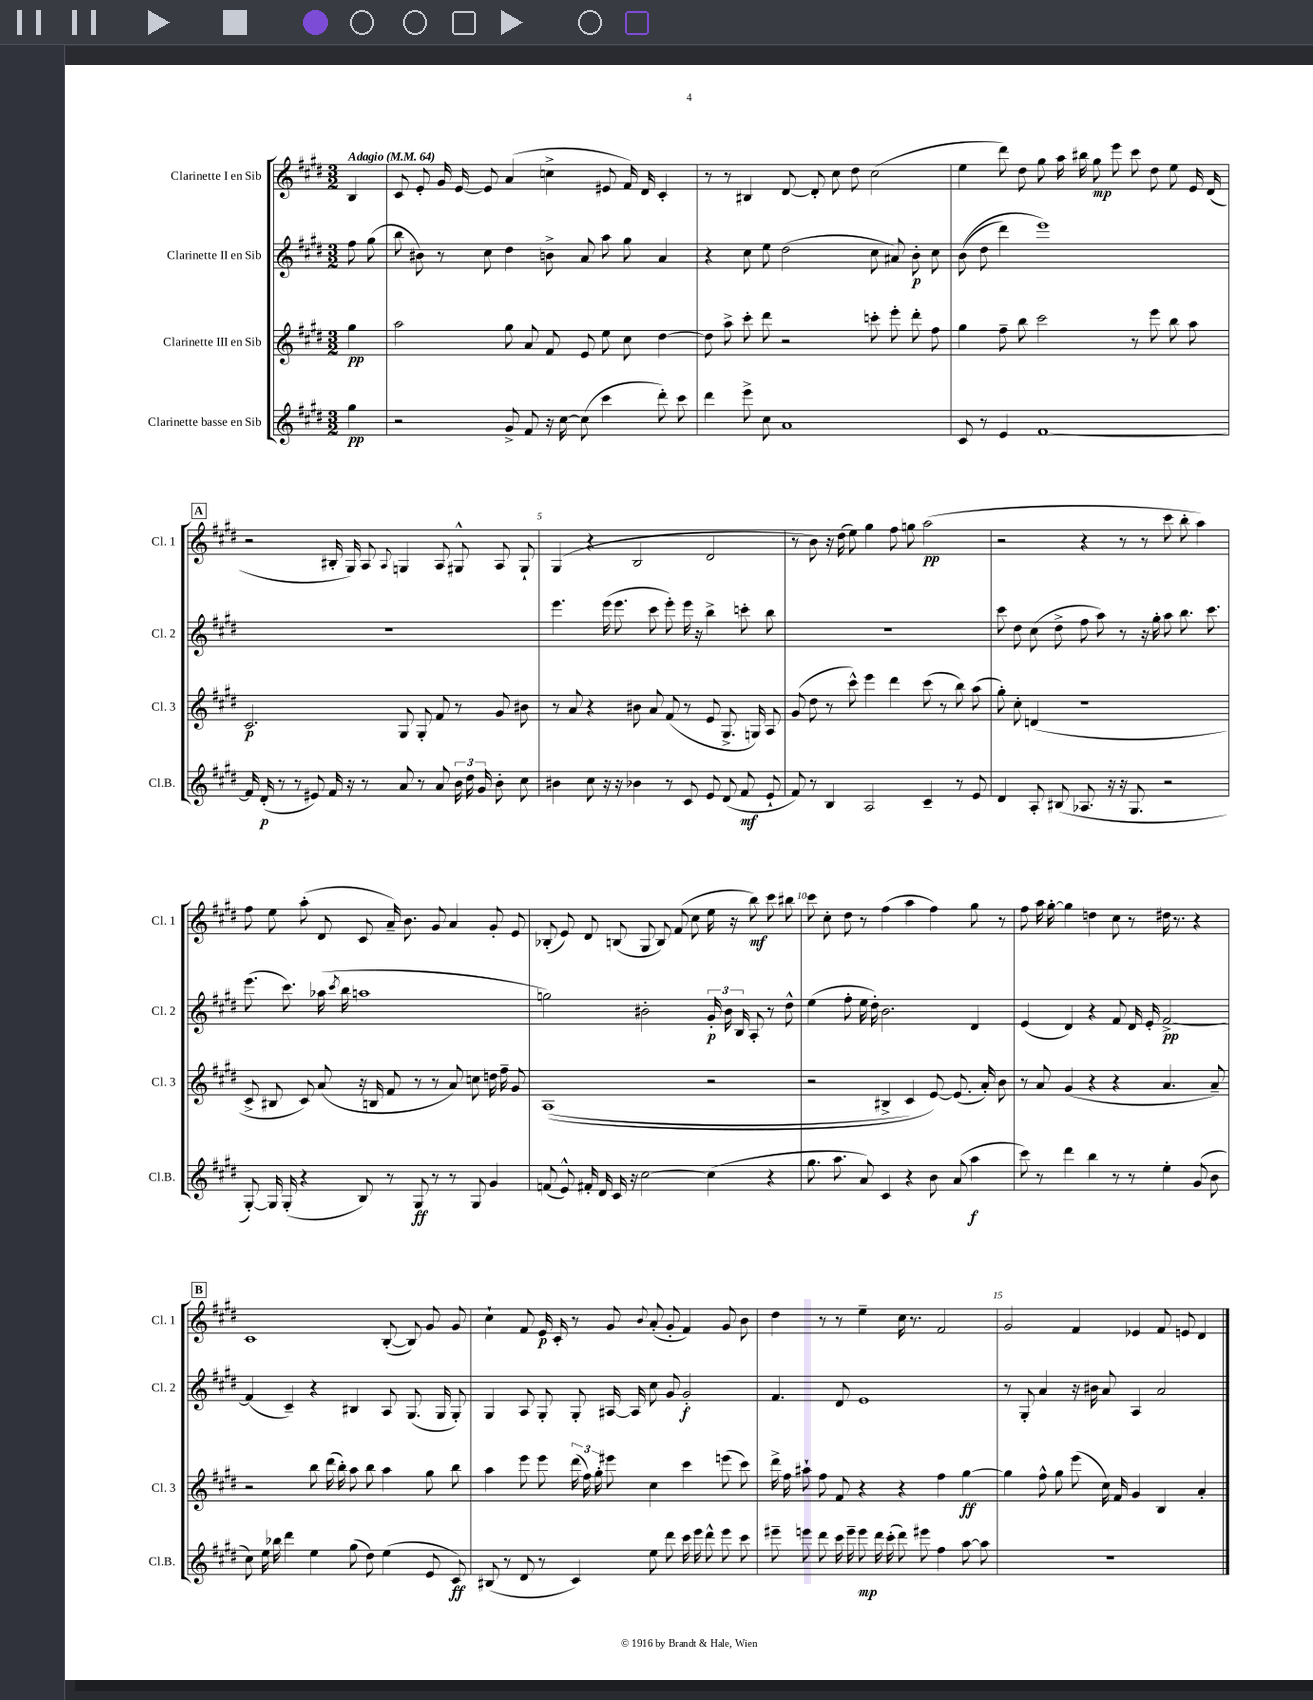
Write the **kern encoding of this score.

**kern	**dynam	**kern	**dynam	**kern	**dynam	**kern	**dynam
*part4	*part4	*part3	*part3	*part2	*part2	*part1	*part1
*staff4	*staff4	*staff3	*staff3	*staff2	*staff2	*staff1	*staff1
*I"Clarinette basse en Sib	*	*I"Clarinette III en Sib	*	*I"Clarinette II en Sib	*	*I"Clarinette I en Sib	*
*I'Cl.B.	*	*I'Cl. 3	*	*I'Cl. 2	*	*I'Cl. 1	*
*clefG2	*	*clefG2	*	*clefG2	*	*clefG2	*
*k[f#c#g#d#]	*	*k[f#c#g#d#]	*	*k[f#c#g#d#]	*	*k[f#c#g#d#]	*
*M3/2	*	*M3/2	*	*M3/2	*	*M3/2	*
*MM64	*	*MM64	*	*MM64	*	*MM64	*
=	=	=	=	=	=	=	=
!	!	!	!	!	!	!LO:TX:a:B:t=Adagio	!
4gg#\	pp	4gg#\	pp	8ff#\	.	4B/	.
.	.	.	.	(8gg#\	.	.	.
=1	=1	=1	=1	=1	=1	=1	=1
2r	.	2aa\	.	8bb\	.	8c#/	.
.	.	.	.	8b#X\)	.	8e'/	.
.	.	.	.	8r	.	16g#/	.
.	.	.	.	.	.	[16e/	.
.	.	.	.	8cc#\	.	8e/]	.
8g#^/	.	8gg#\	.	4dd#\	.	(4a/	.
8f#/	.	8a/	.	.	.	.	.
16r	.	8f#/	.	8bn^\	.	4ccn^\	.
[16cc#\	.	.	.	.	.	.	.
(8cc#\]	.	8e/	.	8a/	.	.	.
4ccc#\	.	8ee\	.	8aa\	.	8e#X/	.
.	.	8cc#\	.	8gg#\	.	16f#/)	.
.	.	.	.	.	.	16d#/	.
8ddd#'\)	.	[4dd#\	.	4a/	.	4c#'/	.
8ccc#\	.	.	.	.	.	.	.
=2	=2	=2	=2	=2	=2	=2	=2
4ddd#\	.	8dd#\]	.	4r	.	8r	.
.	.	8aa^\	.	.	.	8r	.
8eee^\	.	8ccc#'\	.	8cc#\	.	4B#X/	.
8cc#\	.	8ddd#\	.	8ee\	.	.	.
1a	.	2r	.	(2dd#\	.	[8d#/	.
.	.	.	.	.	.	8d#'/]	.
.	.	.	.	.	.	8cc#\	.
.	.	.	.	.	.	8dd#\	.
.	.	8cccn'\	.	8cc#\	.	(2cc#\	.
.	.	8eee'\	.	8a#X/)	.	.	.
.	.	8ddd#'\	.	8b'\	p	.	.
.	.	8ff#\	.	8cc#\	.	.	.
=3	=3	=3	=3	=3	=3	=3	=3
8c#/	.	4gg#\	.	((8b\	.	4ee\	.
8r	.	.	.	8dd#\	.	.	.
4e/	.	8ff#~\	.	4ddd#\)	.	8ddd#\)	.
.	.	8bb\	.	.	.	8dd#\	.
[1f#	.	2ccc#\	.	1eee)	.	8gg#\	.
.	.	.	.	.	.	16aa\	.
.	.	.	.	.	.	16bb#X\	.
.	.	.	.	.	.	8gg#\	mp
.	.	.	.	.	.	8eee\	.
.	.	8r	.	.	.	8ccc#\	.
.	.	8eee\	.	.	.	8dd#\	.
.	.	8bb\	.	.	.	8ee\	.
.	.	8aa\	.	.	.	16e/	.
.	.	.	.	.	.	(16d#/	.
!!LO:LB:g=z
!!LO:REH:place=s1:t=A
=4	=4	=4	=4	=4	=4	=4	=4
16f#/]	.	2.c#/	p	1.r	.	2r	.
(16d#'/	p	.	.	.	.	.	.
8r	.	.	.	.	.	.	.
8r	.	.	.	.	.	.	.
8e#X/)	.	.	.	.	.	.	.
16f#/	.	.	.	.	.	16B#X'/	.
16r	.	.	.	.	.	16G#/)	.
8r	.	.	.	.	.	8A/	.
.	.	.	.	.	.	8qqA/	.
8a/	.	8G#/	.	.	.	4Gn/	.
8r	.	8G#'/	.	.	.	.	.
8a/	.	8f#/	.	.	.	8A/	.
24b\	.	8r	.	.	.	8G#X^^/	.
24dd#\	.	.	.	.	.	.	.
24g#/	.	.	.	.	.	.	.
8b'\	.	8g#/	.	.	.	8A/	.
8cc#\	.	8b#X\	.	.	.	8G#`/	.
=5	=5	=5	=5	=5	=5	=5	=5
4b#X\	.	8r	.	4.eee\	.	(4G#/	.
.	.	8a/	.	.	.	.	.
8cc#\	.	4r	.	.	.	4r	.
16r	.	.	.	(16eee\	.	.	.
16r	.	.	.	8.eee\	.	.	.
4b-X\	.	8b#X\	.	.	.	2B/	.
.	.	8a/	.	8ccc#\	.	.	.
8r	.	(8f#/	.	8eee'\)	.	.	.
8c#/	.	8r	.	16eee\	.	.	.
.	.	.	.	16r	.	.	.
8e/	.	8e/	.	4bb^\	.	2d#/	.
(8d#/	.	8.G#^/	.	.	.	.	.
8f#/	mf	.	.	8cccn'\	.	.	.
.	.	16Gn/)	.	.	.	.	.
8e`/	.	8A/	.	8bb\	.	.	.
=6	=6	=6	=6	=6	=6	=6	=6
8f#/)	.	(8g#/	.	1.r	.	8r	.
8r	.	8dd#\	.	.	.	8b\)	.
4B/	.	8r	.	.	.	16r	.
.	.	.	.	.	.	(16dd#\	.
.	.	8ccc#^^\)	.	.	.	8ee\)	.
2A/	.	4eee\	.	.	.	4gg#\	.
.	.	4ddd#\	.	.	.	8ff#\	.
.	.	.	.	.	.	8ggn\	.
4c#~/	.	(8ccc#\	.	.	.	(2aa\	pp
.	.	8r	.	.	.	.	.
8r	.	8bb\)	.	.	.	.	.
8e/	.	(8aa\	.	.	.	.	.
=7	=7	=7	=7	=7	=7	=7	=7
4d#/	.	8gg#'\)	.	8ccc#\	.	2r	.
.	.	8cc#'\	.	8dd#\	.	.	.
8A'/	.	(4dn/	.	(8cc#\	.	.	.
(8B#X/	.	.	.	8dd#^\	.	.	.
8.A-X/	.	1r	.	8ff#\	.	4r	.
.	.	.	.	8aa\)	.	.	.
16r	.	.	.	.	.	.	.
16r	.	.	.	8r	.	8r	.
8.G#/	.	.	.	.	.	.	.
.	.	.	.	16r	.	8r	.
.	.	.	.	16gg#'\	.	.	.
2r	.	.	.	8aa\	.	8ccc#\	.
.	.	.	.	8.bb\	.	8bb'\	.
.	.	.	.	.	.	4aa\)	.
.	.	.	.	8.ccc#\	.	.	.
!!LO:LB:g=z
=8	=8	=8	=8	=8	=8	=8	=8
[8G#'/)	.	8c#^/	.	(8.eee\	.	8ff#\	.
16G#/]	.	8B#X/	.	.	.	8ee\	.
(16G#'/	.	.	.	8.ccc#\)	.	.	.
4r	.	8c#/)	.	.	.	(8aa'\	.
.	.	(8a/	.	(16aa-X\	.	8d#/	.
.	.	.	.	8qccc#/	.	.	.
.	.	.	.	16bb\	.	.	.
8B/)	.	16r	.	1aan	.	8c#/	.
.	.	16Bn/	.	.	.	.	.
8r	.	8f#/	.	.	.	16a~/)	.
.	.	.	.	.	.	8.b\	.
8G#/	ff	8r	.	.	.	.	.
8r	.	8r	.	.	.	8g#/	.
8r	.	8a/)	.	.	.	4a/	.
8G#/	.	8ccn\	.	.	.	.	.
4g#/	.	16ddn\	.	.	.	8g#'/	.
.	.	16ff#~\	.	.	.	.	.
.	.	8g#/	.	.	.	8e/	.
=9	=9	=9	=9	=9	=9	=9	=9
(8fn/	.	((1A	.	2ggn\)	.	(8B-X'/	.
8e^^/)	.	.	.	.	.	8e/)	.
16f#X'/	.	.	.	.	.	8d#/	.
16d#/	.	.	.	.	.	.	.
16c#/	.	.	.	.	.	(8Bn/	.
16r	.	.	.	.	.	.	.
[2cc#\	.	.	.	2b#X'\	.	8G#/	.
.	.	.	.	.	.	8B/)	.
.	.	.	.	.	.	(8f#/	.
.	.	.	.	.	.	8cc#\	.
(4cc#\]	.	2r	.	24g#'/	p	16ee\	.
.	.	.	.	24b#\	.	.	.
.	.	.	.	.	.	16r	.
.	.	.	.	24B/	.	.	.
.	.	.	.	8A'/	.	8bb\)	mf
4r	.	.	.	8r	.	8ccc#\	.
.	.	.	.	8dd#^^\	.	8bb#X\	.
=10	=10	=10	=10	=10	=10	=10	=10
8.gg#\	.	2r	.	(4ee\	.	8ccc#\	.
.	.	.	.	.	.	8cc#'\	.
8.aa\	.	.	.	.	.	.	.
.	.	.	.	8ff#'\	.	8dd#\	.
8a/)	.	.	.	16ee\	.	8r	.
.	.	.	.	16dd#'\)	.	.	.
4c#/	.	4B#X^/	.	2.b\	.	(4ff#\	.
4r	.	4c#/)	.	.	.	4aa\	.
8b\	.	[8e/)	.	.	.	4ff#\)	.
(8a/	.	(8.e/]	.	.	.	.	.
4aa\	f	.	.	4d#/	.	8gg#\	.
.	.	16a'/)	.	.	.	.	.
.	.	8b\	.	.	.	8r	.
=11	=11	=11	=11	=11	=11	=11	=11
8ccc#\)	.	8r	.	(4e/	.	8ff#\	.
8r	.	8a/	.	.	.	16aa\	.
.	.	.	.	.	.	[16gg#'\	.
4ddd#\	.	(4g#/	.	4d#/)	.	4gg#\]	.
4bb\	.	4r	.	4r	.	4ddn\	.
8r	.	4r	.	8f#/	.	8cc#\	.
8r	.	.	.	16d#/	.	8r	.
.	.	.	.	16e'/	.	.	.
4ee'\	.	4.a/	.	[2f#^/	pp	16dd#X\	.
.	.	.	.	.	.	8.r	.
(8g#/	.	.	.	.	.	4r	.
8b\	.	8a~/)	.	.	.	.	.
!!LO:LB:g=z
!!LO:REH:place=s1:t=B
=12	=12	=12	=12	=12	=12	=12	=12
8cc#\)	.	2r	.	(4f#/]	.	1c#	.
16ee\	.	.	.	.	.	.	.
16bb-X\	.	.	.	.	.	.	.
4ddd#\	.	.	.	4c#~/)	.	.	.
4ee\	.	8bb\	.	4r	.	.	.
.	.	(16ddd#\	.	.	.	.	.
.	.	16bb'\)	.	.	.	.	.
(8gg#\	.	8aa\	.	4B#X/	.	.	.
8dd#\)	.	8bb\	.	.	.	.	.
(4ee\	.	4aa\	.	8A/	.	([8B'/	.
.	.	.	.	(8.G#/	.	8B/])	.
8e/	.	8gg#\	.	.	.	8g#/	.
.	.	.	.	16G#/	.	.	.
8c#/)	ff	8bb\	.	8G#'/)	.	8g#/	.
=13	=13	=13	=13	=13	=13	=13	=13
(8B#X/	.	4aa\	.	4G#/	.	4cc#`\	.
8r	.	.	.	.	.	.	.
8d#/	.	8eee\	.	8A/	.	8f#/	.
8r	.	8eee\	.	8G#'/	.	16e/	p
.	.	.	.	.	.	16c#'/	.
4c#/)	.	(24ddd#\	.	8G#'/	.	8r	.
.	.	24ff#\)	.	.	.	.	.
.	.	24gg#'\	.	.	.	.	.
.	.	8eee#X\	.	[16A#X/	.	8g#/	.
.	.	.	.	16A#/]	.	.	.
.	.	.	.	.	.	8qqb/	.
8ee\	.	4cc#\	.	8cc#\	.	(8a'/	.
8ddd#\	.	.	.	8g#/	.	8g#'/	.
16ccc#\	.	4ccc#\	.	2g#'/	f	4f#/)	.
16eee\	.	.	.	.	.	.	.
8ddd#^^\	.	.	.	.	.	.	.
8eee\	.	(8eeen\	.	.	.	8g#/	.
8ccc#\	.	8ccc#\)	.	.	.	8b\	.
=14	=14	=14	=14	=14	=14	=14	=14
8eee#X~\	.	16ddd#^\	.	4.f#/	.	4dd#\	.
.	.	16ff#\	.	.	.	.	.
8eeen\	.	8aa#X`\	.	.	.	.	.
8ddd#\	.	8ff#\	.	.	.	8r	.
16ccc#\	.	8f#/	.	8d#/	.	8r	.
16eee~\	.	.	.	.	.	.	.
8eee\	mp	4r	.	1e	.	4ee~\	.
16ddd#\	.	.	.	.	.	.	.
(16ccc#'\	.	.	.	.	.	.	.
8ddd#\)	.	4r	.	.	.	16cc#\	.
.	.	.	.	.	.	8.r	.
8eee#X\	.	.	.	.	.	.	.
4ff#\	.	4ff#\	.	.	.	2f#/	.
[8aa\	.	[4gg#\	ff	.	.	.	.
8aa\]	.	.	.	.	.	.	.
=15	=15	=15	=15	=15	=15	=15	=15
1.r	.	4gg#\]	.	8r	.	2g#/	.
.	.	.	.	8G#'/	.	.	.
.	.	8ff#^^\	.	4a/	.	.	.
.	.	8gg#\	.	.	.	.	.
.	.	(8eee\	.	16r	.	4f#/	.
.	.	.	.	16b#X\	.	.	.
.	.	16cc#\)	.	8a/	.	.	.
.	.	16f#/	.	.	.	.	.
.	.	4g#/	.	4A/	.	4e-X/	.
.	.	4B/	.	2a/	.	8f#/	.
.	.	.	.	.	.	8en/	.
.	.	4a'/	.	.	.	4d#/	.
==	==	==	==	==	==	==	==
*-	*-	*-	*-	*-	*-	*-	*-
